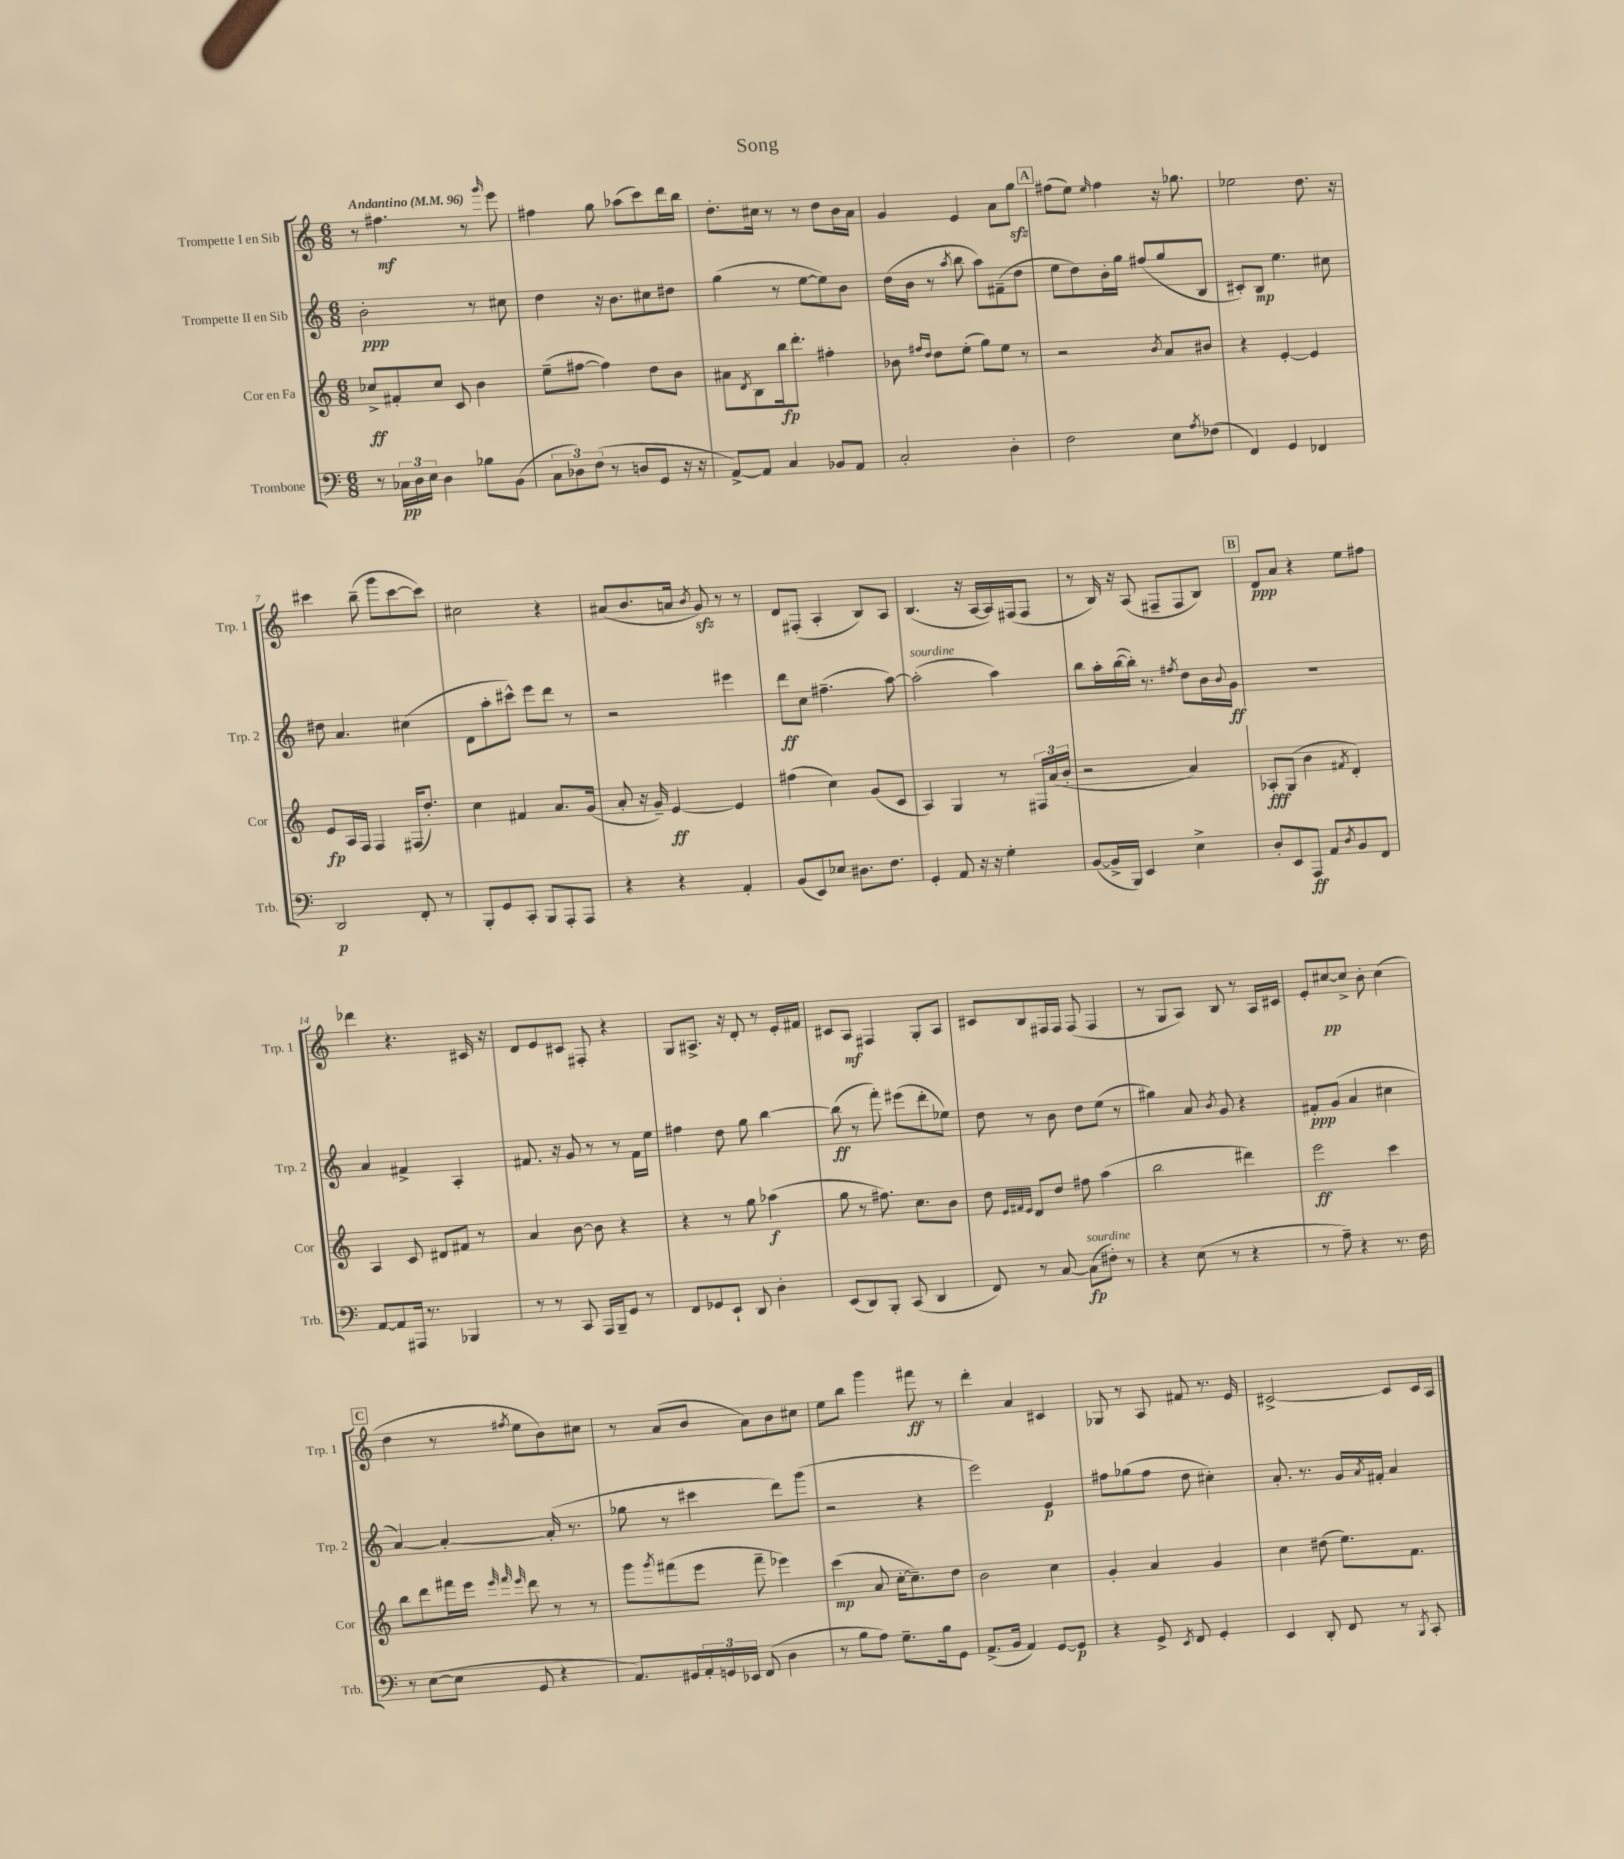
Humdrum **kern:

**kern	**dynam	**kern	**dynam	**kern	**dynam	**kern	**dynam
*part4	*part4	*part3	*part3	*part2	*part2	*part1	*part1
*staff4	*staff4	*staff3	*staff3	*staff2	*staff2	*staff1	*staff1
*I"Trombone	*	*I"Cor en Fa	*	*I"Trompette II en Sib	*	*I"Trompette I en Sib	*
*I'Trb.	*	*I'Cor	*	*I'Trp. 2	*	*I'Trp. 1	*
*clefF4	*	*clefG2	*	*clefG2	*	*clefG2	*
*k[]	*	*k[]	*	*k[]	*	*k[]	*
*M6/8	*	*M6/8	*	*M6/8	*	*M6/8	*
*MM96	*	*MM96	*	*MM96	*	*MM96	*
=1	=1	=1	=1	=1	=1	=1	=1
!	!	!	!	!	!	!LO:TX:a:B:t=Andantino	!
8r	.	8cc-X^/L	ff	2b'\	ppp	8r	.
24C-X\LL	pp	8f#X'/	.	.	.	4.ff#X\	mf
24D\	.	.	.	.	.	.	.
24E\JJ	.	.	.	.	.	.	.
4D\	.	8cc-/J	.	.	.	.	.
.	.	8c/	.	.	.	.	.
8B-X\L	.	4b\	.	8r	.	8r	.
.	.	.	.	.	.	16qqggg/	.
(8BB\J	.	.	.	8cc#X\	.	8eee\	.
=2	=2	=2	=2	=2	=2	=2	=2
12C\L	.	(8ee~\L	.	4dd\	.	4ff#X\	.
12D-X\)	.	.	.	.	.	.	.
.	.	[8ff#X\J	.	.	.	.	.
(12F\J	.	.	.	.	.	.	.
8r	.	4ff#\])	.	16r	.	8gg\	.
.	.	.	.	8.b\L	.	.	.
8Dn/L	.	.	.	.	.	(8aa-X\L	.
8GG/J	.	8dd\L	.	8cc#X\	.	8ccc\)	.
16r	.	8b\J	.	8dd#X\J	.	16ddd\L	.
16r	.	.	.	.	.	16bb\JJ	.
=3	=3	=3	=3	=3	=3	=3	=3
[8AA^/L)	.	8a#X\L	.	(4gg\	.	8.dd'\L	.
.	.	8qd/	.	.	.	.	.
8AA/J]	.	8B\	.	.	.	.	.
.	.	.	.	.	.	16cc#X\Jk	.
4C/	.	16bb\k	fp	8r	.	8r	.
.	.	8.ddd'\J	.	.	.	.	.
.	.	.	.	[8ee\L	.	8r	.
8BB-X/L	.	4ff#X'\	.	8ee\])	.	8dd\L	.
8AA/J	.	.	.	8b\J	.	16b\L	.
.	.	.	.	.	.	16a\JJ	.
=4	=4	=4	=4	=4	=4	=4	=4
2C'/	.	8b-X\	.	(16dd\LL	.	4g/	.
.	.	.	.	16b\JJ	.	.	.
.	.	16qqff#X/LL	.	.	.	.	.
.	.	16qqdd/JJ	.	.	.	.	.
.	.	8dd\L	.	8r	.	.	.
.	.	.	.	8qaa/	.	.	.
.	.	(8ee'\J	.	8bb\	.	4e/	.
.	.	8gg\L)	.	8aa\L)	.	.	.
4D'\	.	8ee\J	.	(8f#X~\	.	8a\L	.
.	.	8r	.	8dd\J	.	8ggzz\J	.
!!LO:REH:place=s1:t=A
=5	=5	=5	=5	=5	=5	=5	=5
2F\	.	2r	.	8ee\L	.	(8ff#X\L	.
.	.	.	.	8dd\)	.	8ee\J)	.
.	.	.	.	.	.	16qqee/	.
.	.	.	.	16b'\L	.	4ff#\	.
.	.	.	.	16gg\JJ	.	.	.
.	.	.	.	(8ff#X/L	.	.	.
.	.	8qb/	.	.	.	.	.
8E\L	.	8a/L	.	8gg/	.	16r	.
.	.	.	.	.	.	8.gg-X\	.
8qA/	.	.	.	.	.	.	.
(8F-X\J	.	8b#X/J	.	8B/J	.	.	.
=6	=6	=6	=6	=6	=6	=6	=6
4FF/)	.	4r	.	8c#X'/L)	.	2ee-X\	.
.	.	.	.	8B/J	mp	.	.
4GG/	.	[4e'/	.	4.ee\	.	.	.
4FF-X/	.	4e/]	.	.	.	8.dd\	.
.	.	.	.	8cc#X\	.	.	.
.	.	.	.	.	.	16r	.
!!LO:LB:g=z
=7	=7	=7	=7	=7	=7	=7	=7
2DD/	p	8e/L	fp	8dd#X\	.	4ccc#X\	.
.	.	16A/L	.	4.a/	.	.	.
.	.	16F/JJ	.	.	.	.	.
.	.	4F/	.	.	.	(8bb~\	.
.	.	.	.	.	.	8ggg\L	.
8FF'/	.	(16F#X/KL	.	(4cc#X\	.	[8ccc#\	.
.	.	8.dd'/J)	.	.	.	.	.
8r	.	.	.	.	.	8ccc#\J])	.
=8	=8	=8	=8	=8	=8	=8	=8
8BBB'/L	.	4cc\	.	8d\L	.	2cc#X\	.
8GG/	.	.	.	8aa'\	.	.	.
8CC'/J	.	4f#X/	.	8ccc#X^^\J)	.	.	.
8BBB/L	.	.	.	8eee\L	.	.	.
8AAA'/	.	8.a/L	.	8ddd\J	.	4r	.
8AAA/J	.	.	.	8r	.	.	.
.	.	(16g/Jk	.	.	.	.	.
=9	=9	=9	=9	=9	=9	=9	=9
4r	.	8a'/	.	2r	.	(8a#X/L	.
.	.	16r	.	.	.	8.b/	.
.	.	16g~/)	.	.	.	.	.
4r	.	[4e/	ff	.	.	.	.
.	.	.	.	.	.	16an/Jk	.
.	.	.	.	.	.	8qb/	.
.	.	.	.	.	.	8gzz/)	.
4AA'/	.	4e/]	.	4eee#X\	.	8r	.
.	.	.	.	.	.	8r	.
=10	=10	=10	=10	=10	=10	=10	=10
(8BB/L	.	(4ff#X\	.	8ddd\L	ff	8d/L	.
8EE/)	.	.	.	8cc\J	.	(8F#X'/J	.
8E-X/J	.	4cc\)	.	(4.ff#X~\	.	4A'/	.
8.D#X\L	.	.	.	.	.	.	.
.	.	(8g/L	.	.	.	8B/L)	.
8.F\J	.	.	.	.	.	.	.
.	.	8c/J	.	[8aa\)	.	8A/J	.
=11	=11	=11	=11	=11	=11	=11	=11
!	!	!	!	!LO:TX:a:i:t=sourdine	!	!	!
4GG'/	.	4A/)	.	(2aa'\]	.	(4.B/	.
8AA/	.	4G/	.	.	.	.	.
16r	.	.	.	.	.	16r	.
16r	.	.	.	.	.	[16A/LL	.
4G'\	.	8r	.	4aa\)	.	16A/])	.
.	.	.	.	.	.	(16F#X/J	.
.	.	24F#X/LL	.	.	.	8F#/J	.
.	.	(24a/	.	.	.	.	.
.	.	24b'/JJ	.	.	.	.	.
=12	=12	=12	=12	=12	=12	=12	=12
([8BB/L	.	2r	.	8bb\L	.	8r	.
16BB^/L]	.	.	.	16aa'\L	.	16B/)	.
16BBB/JJ)	.	.	.	([16bb\	.	16r	.
4EE/	.	.	.	16bb'\JJ])	.	(8A/	.
.	.	.	.	8.r	.	.	.
.	.	.	.	.	.	8F#X~/L	.
.	.	.	.	8qff#X/	.	.	.
4E^\	.	4a/)	.	8dd\L	.	8F#/	.
.	.	.	.	16b\L	.	8B/J)	.
.	.	.	.	8qqb/	.	.	.
.	.	.	.	16g\JJ	ff	.	.
!!LO:REH:place=s1:t=B
=13	=13	=13	=13	=13	=13	=13	=13
8D'/L	.	8A-X'/L	fff	2.r	.	8d/L	ppp
8EE/	.	(8G/J	.	.	.	8a/J	.
8AAA/J	ff	4b\	.	.	.	4r	.
8AA/L	.	.	.	.	.	.	.
8qD/	.	8qf#X/	.	.	.	.	.
8BB/	.	4d'/)	.	.	.	8ee\L	.
8FF/J	.	.	.	.	.	8ff#X\J	.
!!LO:LB:g=z
=14	=14	=14	=14	=14	=14	=14	=14
[8AA/L	.	4A/	.	4a/	.	4ddd-X\	.
8AA/]	.	.	.	.	.	.	.
16AAA#X/Jk	.	8c/	.	4f#X^/	.	4.r	.
8.r	.	.	.	.	.	.	.
.	.	8d#X/L	.	.	.	.	.
4BBB-X/	.	8f#X/J	.	4A'/	.	.	.
.	.	8r	.	.	.	16c#X/	.
.	.	.	.	.	.	16r	.
=15	=15	=15	=15	=15	=15	=15	=15
8r	.	4a/	.	8.f#X/	.	8d/L	.
8r	.	.	.	.	.	8e/	.
.	.	.	.	16r	.	.	.
8CC/	.	[8b\	.	8g/	.	8c#X/J	.
16AAA/LL	.	8b\]	.	8r	.	8F#X'/	.
16BBB~/J	.	.	.	.	.	.	.
8GG/J	.	4r	.	8r	.	4r	.
8r	.	.	.	16f#\LL	.	.	.
.	.	.	.	16ee\JJ	.	.	.
=16	=16	=16	=16	=16	=16	=16	=16
8FF/L	.	4r	.	4ff#X\	.	8G/L	.
8GG-X/	.	.	.	.	.	8.A#X^/J	.
8EE`/J	.	8r	.	8dd\	.	.	.
.	.	.	.	.	.	16r	.
8DD/	.	8gg\	.	8gg\	.	8d'/	.
4D'\	.	(4aa-X\	f	[4bb\	.	8r	.
.	.	.	.	.	.	16e'/LL	.
.	.	.	.	.	.	16f#X/JJ	.
=17	=17	=17	=17	=17	=17	=17	=17
(8EE/L	.	8gg\	.	(8bb\]	ff	8c#X/L	.
8DD/)	.	8r	.	8r	.	8A/J	mf
8BBB'/J	.	8.ff#X\)	.	8fff'\)	.	4F#X/	.
(8CC/	.	.	.	(8eee#X\L	.	.	.
.	.	8.cc\L	.	.	.	.	.
4DD/	.	.	.	8ddd'\	.	8G'/L	.
.	.	8b\J	.	8ee-X\J)	.	8A/J	.
=18	=18	=18	=18	=18	=18	=18	=18
8FF/)	.	8dd\	.	8dd\	.	8c#X/L	.
.	.	32qqe/LLL	.	.	.	.	.
.	.	32qqf#X/	.	.	.	.	.
.	.	32qqe/JJJ	.	.	.	.	.
8r	.	8d/L	.	8r	.	8B/	.
[8C/	.	8dd/J	.	8b\	.	16F#X/L	.
.	.	.	.	.	.	16F#/JJ	.
!LO:TX:a:i:t=sourdine	!	!	!	!	!	!	!
(8C\L]	fp	8ff#X\	.	8dd\L	.	(8F#/	.
8F#X'\J)	.	(4aa\	.	(8ee\J	.	4F#/	.
8r	.	.	.	8r	.	.	.
=19	=19	=19	=19	=19	=19	=19	=19
4r	.	2bb\	.	4gg#X\)	.	8r	.
.	.	.	.	.	.	8G/L	.
(8E\	.	.	.	8a/	.	8A/J)	.
.	.	.	.	8qb/	.	.	.
8r	.	.	.	8g/	.	8B/	.
4r	.	4ddd#X\)	.	4r	.	8r	.
.	.	.	.	.	.	16A/LL	.
.	.	.	.	.	.	16c#X/JJ	.
=20	=20	=20	=20	=20	=20	=20	=20
8r	.	2eee\	ff	8f#X'/L	ppp	8e'/L	.
8A~\)	.	.	.	(8g/J	.	[8cc#X/	pp
4r	.	.	.	4a/	.	8cc#^/J]	.
.	.	.	.	.	.	8b'\	.
8.r	.	4ccc\	.	4cc#X\	.	(4cc#\	.
16F\	.	.	.	.	.	.	.
!!LO:LB:g=z
!!LO:REH:place=s1:t=C
=21	=21	=21	=21	=21	=21	=21	=21
8r	.	8bb\L	.	[4a/)	.	4dd\	.
([8E\L	.	8ddd\	.	.	.	.	.
8E\J]	.	16fff#X\L	.	4a'/_	.	8r	.
.	.	16eee\JJ	.	.	.	.	.
.	.	32qqeee/	.	.	.	.	.
.	.	32qqfff#/	.	.	.	.	.
.	.	32qqeee/	.	.	.	8qff#X/	.
8GG/	.	8ddd\	.	.	.	8ee\L	.
4r	.	8r	.	(16a'/]	.	8b\)	.
.	.	.	.	8.r	.	.	.
.	.	8r	.	.	.	8cc#X\J	.
=22	=22	=22	=22	=22	=22	=22	=22
8.AA/L)	.	8ggg\L	.	8gg-X\	.	8r	.
.	.	8qggg/	.	.	.	.	.
.	.	(8fff#X\	.	8r	.	(8a/L	.
16GG#X/L	.	.	.	.	.	.	.
24AA'/	.	8eee\J	.	4ccc#X\	.	8b/J	.
24GGn/	.	.	.	.	.	.	.
24EE-X/JJ	.	.	.	.	.	.	.
(8FF/	.	8fff#~\	.	.	.	8a\L)	.
4D\	.	4eee-X\)	.	8ddd\L)	.	8b\	.
.	.	.	.	(8ggg\J	.	8cc#X\J	.
=23	=23	=23	=23	=23	=23	=23	=23
8r	.	(4ccc\	mp	2r	.	8ee\L	.
8B\L	.	.	.	.	.	8bb\J	.
8A\J)	.	8a/	.	.	.	4ggg\	.
8.G~\L	.	[16cc'\KL	.	.	.	.	.
.	.	8.cc~\])	.	.	.	.	.
.	.	.	.	4r	.	8fff#X\	ff
16B\k	.	.	.	.	.	.	.
8GG\J	.	8dd\J	.	.	.	8r	.
=24	=24	=24	=24	=24	=24	=24	=24
(8.AA^/L	.	2b\	.	2eee\)	.	4ddd'\	.
16BB/Jk	.	.	.	.	.	.	.
4AA/)	.	.	.	.	.	4a/	.
[8GG/L	.	4cc\	.	4e/	p	4c#X/	.
8GG/J]	p	.	.	.	.	.	.
=25	=25	=25	=25	=25	=25	=25	=25
4r	.	4g'/	.	8ff#X\L	.	8G-X/	.
.	.	.	.	(8gg-X\	.	8r	.
8GG^/	.	4a/	.	8ff#\J	.	8A/	.
8qEE/	.	.	.	.	.	.	.
8FF/	.	.	.	8dd\	.	8f#X/	.
4GG'/	.	4g/	.	4cc#X'\)	.	8.r	.
.	.	.	.	.	.	16e/	.
=26	=26	=26	=26	=26	=26	=26	=26
4EE/	.	4cc\	.	8.a'/	.	[2c#X^/	.
.	.	.	.	8.r	.	.	.
8DD'/	.	(8dd#X\	.	.	.	.	.
8FF/	.	8.ee\L)	.	16g/LL	.	.	.
.	.	.	.	8qa/	.	.	.
.	.	.	.	16f#X'/JJ	.	.	.
8r	.	.	.	4a/	.	8c#/L]	.
.	.	8.f\J	.	.	.	.	.
8qBBB/	.	.	.	.	.	.	.
8CC'/	.	.	.	.	.	16c#/L	.
.	.	.	.	.	.	16A/JJ	.
==	==	==	==	==	==	==	==
*-	*-	*-	*-	*-	*-	*-	*-
